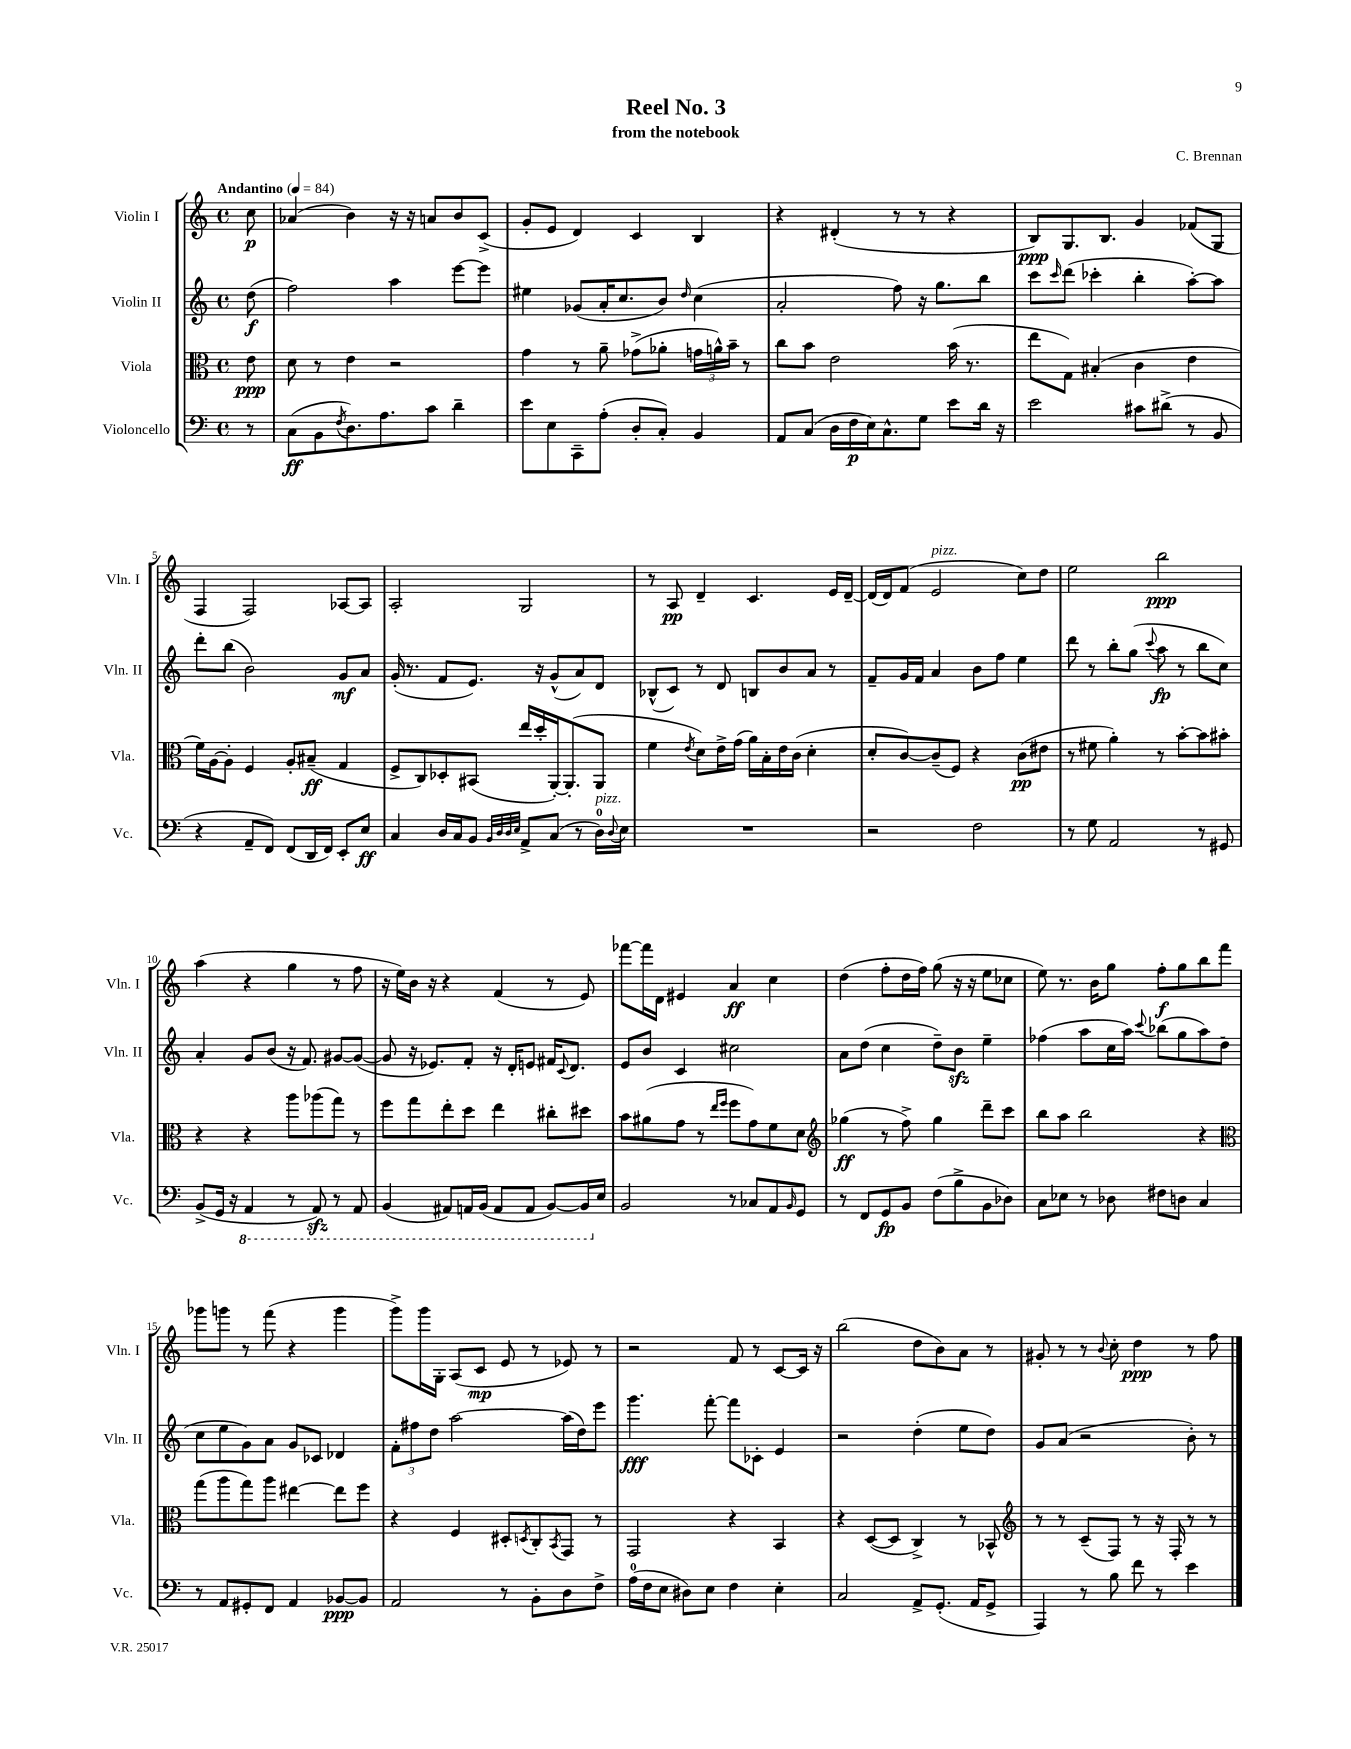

**kern	**kern	**kern	**kern
*staff4	*staff3	*staff2	*staff1
*clefF4	*clefC3	*clefG2	*clefG2
*k[]	*k[]	*k[]	*k[]
*M4/4	*M4/4	*M4/4	*M4/4
*met(c)	*met(c)	*met(c)	*met(c)
*MM84	*MM84	*MM84	*MM84
8r	8e\	(8dd\	8cc\
=	=	=	=
(8C\L	8d\	2ff\)	(4a-/
8BB\	8r	.	.
8qF/	.	.	.
8.D\)	4e\	.	4b\)
8.A\	.	.	.
.	2r	4aa\	16r
.	.	.	16r
8c\J	.	.	8a/L
4d~\	.	[8eee\L	8b/
.	.	8eee\]J	(8c^/J
=	=	=	=
8e\L	4g\	4ee#\	8g'/L
8E\	.	.	8e/J
8CC~\	8r	(8g-/L	4d/)
(8A'\J	8a~\	16a'/K	.
.	.	8.cc/	.
8D'/L	(8g-^\L	.	4c/
8C'/J)	8a-'\J	8b/J)	.
.	.	16qqdd/	.
4BB/	24g\LL	(4cc\	4B/
.	24a^^\)	.	.
.	24b~\JJ	.	.
.	8r	.	.
=	=	=	=
8AA/L	8cc\L	2a'/	4r
(8C/J	8b\J	.	.
16D\LL	2e\	.	(4d#'/
16F\	.	.	.
16E\J)	.	.	.
8.C^^\	.	.	.
.	.	8ff\)	8r
8G\J	.	16r	8r
.	.	8.gg\L	.
8e\L	(16b\	.	4r
.	8.r	.	.
16d\Jk	.	8bb\J	.
16r	.	.	.
=	=	=	=
2e\	8ee\L	8ccc\L	8B/L)
.	.	16qqccc/	.
.	8G\J)	(8ddd\J	8.G/
.	(4B#'/	4ccc-'\	.
.	.	.	8.B/J
8c#\L	4c\	4bb'\	4g/
(8d#^\J	.	.	.
8r	4e\	[8aa'\L)	(8f-/L
8BB/	.	8aa\]J	8G/J
=	=	=	=
4r	16f\LL)	8ddd'\L	4F/
.	[16A\J	.	.
.	8A'\]J	(8bb\J	.
8AA~/L	4F/	2b\)	2F/)
8FF/J)	.	.	.
(8FF/L	8A'/L	.	.
16DD/L	(8B#~/J	.	.
16FF/JJ)	.	.	.
8EE'/L	4G/	8g/L	[8A-/L
8E/J	.	8a/J	8A-/]J
=	=	=	=
4C/	8F^/L	(16g'/	2A'/
.	.	8.r	.
.	8C/)	.	.
16D/LL	8D-'/	8f/L	.
16C/J	.	.	.
8BB/J	(8BB#/J	8.e/J)	.
32qqBB/LLL	.	.	.
32qqD/	.	.	.
32qqD/	.	.	.
32qqE/JJJ	.	.	.
8AA^/L	16ee/LL	.	2G/
.	16dd'/	16r	.
(8C/J	[16AA'/J)	(8g^^/L	.
.	(8.AA'/]	.	.
8r	.	8a/)	.
16D\LL)	8AA/J	8d/J	.
8qqD/	.	.	.
16E\JJ	.	.	.
=	=	=	=
1r	4f\	(8B-^^/L	8r
.	.	8c/J)	8A/
.	8qe/	.	.
.	8d\L)	8r	4d~/
.	16e^\L	8d/	.
.	(16g\JJ	.	.
.	16a\LL)	8B/L	4.c/
.	16B'\	.	.
.	16e\	8b/	.
.	(16c\JJ	.	.
.	4d'\	8a/J	.
.	.	8r	16e/LL
.	.	.	[16d~/JJ
=	=	=	=
2r	8d'/L	8f~/L	(16d/]LL
.	.	.	16d/J)
.	[8c/)	16g/L	(8f/J
.	.	16f/JJ	.
.	(8c~/]	4a/	2e/
.	8F/J)	.	.
2F\	4r	8b\L	.
.	.	8ff\J	.
.	(8c\L	4ee\	8cc\L)
.	8e#\J	.	8dd\J
=	=	=	=
8r	8r	8ddd\	2ee\
8G\	8f#\	8r	.
2AA/	4a'\)	8bb'\L	.
.	.	(8gg\J	.
.	.	8qqccc/	.
.	8r	8aa\	2bb\
.	[8b'\L	8r	.
8r	8b\]	8bb\L	.
8GG#/	8b#'\J	8cc\J)	.
=	=	=	=
(8BB^/L	4r	4a'/	(4aa\
16GG/Jk	.	.	.
16r	.	.	.
4AAA/	4r	8g/L	4r
.	.	(8b/J	.
8r	8aa\L	16r	4gg\
.	.	8.f/)	.
8AAA/)	(8aa-\	.	.
8r	8gg\J)	[8g#/L	8r
8AAA/	8r	(8g#/_J	8ff\
=	=	=	=
(4BBB/	8ff\L	8g#/]	16r
.	.	.	16ee\LL)
.	8gg\	16r	16b\JJ
.	.	8.e-/L)	16r
8AAA#/L)	8ee'\	.	4r
16AAA/L	8dd\J	8f'/J	.
(16BBB/JJ	.	.	.
8AAA/L	4ee\	16r	(4f/
.	.	16d'/LK	.
8AAA/J	.	8e/J	.
[8BBB/L)	8cc#'\L	16f#/LK	8r
.	.	8qqc/	.
.	.	8.d/J	.
16BBB/]L	8dd#\J	.	8e/)
16E/JJ	.	.	.
=	=	=	=
2BB/	8b\L	8e/L	[8fff-\L
.	(8a#\	8b/J	16fff-\]L
.	.	.	16d\JJ
.	8g\J	4c/	4e#/
.	8r	.	.
.	16qqee/LL	.	.
.	16qqff/JJ	.	.
8r	8ff\L	2cc#\	4a/
8C-/L	8g\)	.	.
8AA/	8f\	.	4cc\
16qqBB/	.	.	.
8GG/J	8d\J	.	.
=	=	=	=
*	*clefG2	*	*
8r	(4gg-\	8a\L	(4dd\
8FF/L	.	(8dd\J	.
8GG/	8r	4cc\	8ff'\L
8BB/J	8ff^\)	.	16dd\L
.	.	.	16ff\JJ)
(8F\L	4gg-\	8dd~\L)	(8gg\
8B^\	.	8b\J	16r
.	.	.	16r
8BB\	8ddd~\L	4ee~\	8ee\L
8D-\J)	8ccc\J	.	8cc-\J
=	=	=	=
8C\L	8bb\L	(4ff-\	8ee\)
8E-\J	8aa\J	.	8.r
8r	2bb\	8aa\L	.
.	.	.	16b\LK
8D-\	.	16cc\L	8gg\J
.	.	16aa\JJ)	.
.	.	8qqccc/	.
8F#\L	.	(8bb-\L	8ff'\L
8D\J	.	8gg\	8gg\
4C/	4r	8aa\)	8bb\
.	.	(8dd\J	8fff\J
=	=	=	=
*	*clefC3	*	*
8r	(8gg\L	8cc\L	8ggg-\L
8AA/L	8aa\	8ee\	8ggg\J
8GG#'/	8gg\)	8g\)	8r
8FF/J	8aa\J	8a\J	(8fff\
4AA/	[4ee#\	8g/L	4r
.	.	8c-/J	.
[8BB-/L	8ee#\]L	4d-/	4ggg\
8BB-/]J	8ff\J	.	.
=	=	=	=
2AA/	4r	12f'\L	8ggg^\L)
.	.	12ff#\	.
.	.	.	16ggg\L
.	.	12dd\J	.
.	.	.	16G'\JJ
.	4F/	[2aa\	(8A/L
.	.	.	8c/J
8r	8D#'/L	.	8e/
.	8qD/	.	.
8BB'\L	8C'/	.	8r
.	8qBB/	.	.
8D\	8GG/J	(16aa\]LL	8e-/)
.	.	16dd\J)	.
8F^\J	8r	8eee\J	8r
=	=	=	=
(16A\LL	2GG/	4.ggg\	2r
16F\J	.	.	.
8E\J	.	.	.
8D#\L)	.	.	.
8E\J	.	[8fff'\	.
4F\	4r	8fff\]L	8f/
.	.	8c-'\J	8r
4E'\	4BB/	4e/	[8c/L
.	.	.	16c/]Jk
.	.	.	16r
=	=	=	=
2C/	4r	2r	(2bb\
.	([8D/L	.	.
.	8D/]J	.	.
8AA^/L	4C^/)	(4dd'\	8dd\L
(8.GG'/J	.	.	8b\)
.	8r	8ee\L	8a\J
16AA/LK	.	.	.
8GG^/J	8BB-^^/	8dd\J)	8r
=	=	=	=
*	*clefG2	*	*
4AAA/)	8r	8g/L	8g#'/
.	8r	(8a/J	8r
8r	(8c~/L	2r	8r
.	.	.	8qqb/
8B\	8F/J)	.	8cc'\
8f\	8r	.	4dd\
8r	16r	.	.
.	16F'/	.	.
4e\	8r	8b'\)	8r
.	8r	8r	8ff\
==	==	==	==
*-	*-	*-	*-
